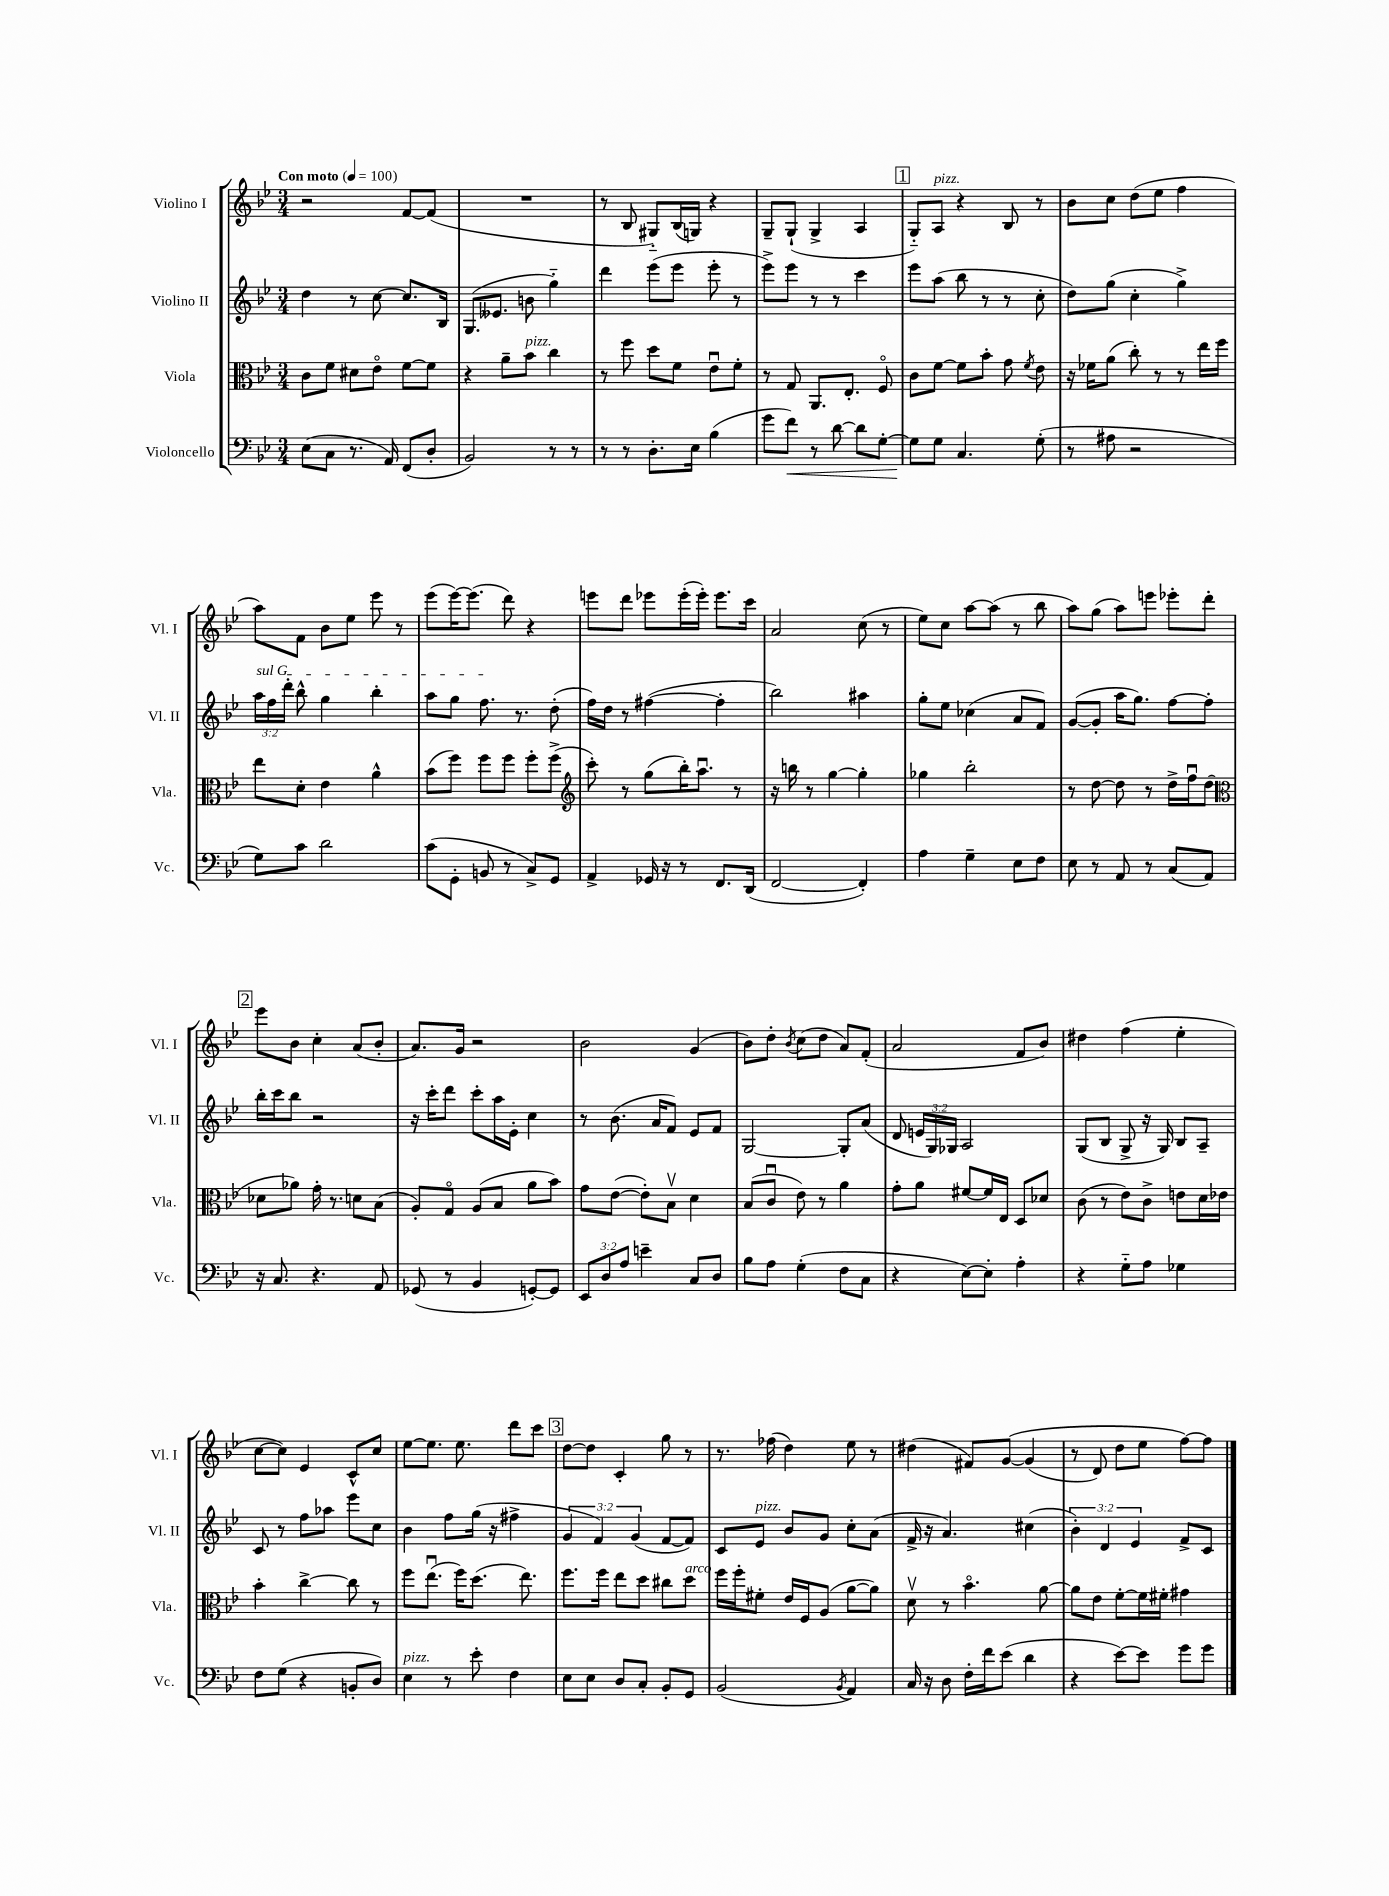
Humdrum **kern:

**kern	**dynam	**kern	**kern	**kern
*part4	*part4	*part3	*part2	*part1
*staff4	*staff4	*staff3	*staff2	*staff1
*I"Violoncello	*	*I"Viola	*I"Violino II	*I"Violino I
*I'Vc.	*	*I'Vla.	*I'Vl. II	*I'Vl. I
*clefF4	*	*clefC3	*clefG2	*clefG2
*k[b-e-]	*	*k[b-e-]	*k[b-e-]	*k[b-e-]
*M3/4	*	*M3/4	*M3/4	*M3/4
*MM100	*	*MM100	*MM100	*MM100
=1	=1	=1	=1	=1
!	!	!	!	!LO:TX:a:B:t=Con moto
(8E-\L	.	8c\L	4dd\	2r
8C\J	.	8f\J	.	.
8.r	.	8d#X\L	8r	.
.	.	8e-\J	[8cc\	.
16AA/)	.	.	.	.
(8FF/L	.	[8f\L	8.cc/L]	[8f/L
8D'/J	.	8f\J]	.	(8f/J]
.	.	.	16B-/Jk	.
=2	=2	=2	=2	=2
2BB-/)	.	4r	(8.G/L	2.r
.	.	.	8.e--X/J	.
.	.	8a~\L	.	.
!	!	!LO:TX:a:i:t=pizz.	!	!
.	.	8b-\J	8bn\	.
8r	.	4cc\	4gg\)	.
8r	.	.	.	.
=3	=3	=3	=3	=3
8r	.	8r	4ddd\	8r
8r	.	8ff\	.	8B-/
8.D'\L	.	8dd\L	(8eee-\L	8G#X/L)
.	.	8f\J	8eee-\J	(16B-/L
16E-\Jk	.	.	.	16Gn/JJ)
(4B-\	.	8e-u\L	8eee-'\	4r
.	.	8f'\J	8r	.
=4	=4	=4	=4	=4
8g\L	.	8r	8eee-^\L)	8G~/L
!	!LO:HP:b	!	!	!
8f\J)	<	8G/	8eee-\J	(8G`/J
8r	.	8.AA/L	8r	4G^/
[8d\	.	.	8r	.
.	.	8.E-'/J	.	.
8d\L]	.	.	4ccc\	4A/
[8G'\J	.	8F/	.	.
!!LO:REH:place=s1:t=1
=5	=5	=5	=5	=5
8G\L]	.	8c\L	8eee-\L	8G/L)
!	!	!	!	!LO:TX:a:i:t=pizz.
8G\J	[	[8f\J	(8aa\J	8A/J
4.C/	.	8f\L]	8bb-\	4r
.	.	8b-'\J	8r	.
.	.	8g\	8r	8B-/
.	.	8qf/	.	.
(8G'\	.	8e-\	8cc'\	8r
=6	=6	=6	=6	=6
8r	.	16r	8dd\L)	8b-\L
.	.	16f-X\KL	.	.
8A#X\	.	(8a\J	(8gg\J	8cc\J
2r	.	8cc'\)	4cc'\	(8dd\L
.	.	8r	.	8ee-\J
.	.	8r	4gg^\)	4ff\
.	.	16ee-\LL	.	.
.	.	16ff\JJ	.	.
!!LO:LB:g=z
=7	=7	=7	=7	=7
!	!	!	!LO:TX:a:i:t=sul G	!
8G\L)	.	8ee-\L	24aa\LL	8aa\L)
.	.	.	24ff\	.
.	.	.	24ddd'\JJ	.
8c\J	.	8d'\J	8bb-^^\	8f\J
2d\	.	4e-\	4gg\	8b-\L
.	.	.	.	8ee-\J
.	.	4a^^\	4bb-'\	8eee-\
.	.	.	.	8r
=8	=8	=8	=8	=8
(8c\L	.	(8b-\L	8aa\L	(8eee-\L
8GG'\J	.	8ff\J)	8gg\J	[16eee-\K)
.	.	.	.	(8.eee-\J]
8BBn/	.	8ff\L	8.ff\	.
8r	.	8ff\J	.	8ddd\)
.	.	.	8.r	.
8C^/L)	.	8ff'\L	.	4r
8GG/J	.	(8ff^\J	(8dd'\	.
=9	=9	=9	=9	=9
*	*	*clefG2	*	*
4AA^/	.	8ccc'\)	16ff\LL)	8eeen\L
.	.	.	16dd\JJ	.
.	.	8r	8r	8ddd\J
16GG-X/	.	(8gg\L	([4ff#X\	8eee-X\L
16r	.	.	.	.
8r	.	16bb-'\K)	.	(16eee-'\L
.	.	8.aau\J	.	16eee-'\JJ)
8.FF/L	.	.	4ff#'\]	8.eee-\L
.	.	8r	.	.
(16DD/Jk	.	.	.	16ccc\Jk
=10	=10	=10	=10	=10
[2FF/	.	16r	2bb-\)	2a/
.	.	16bbn\	.	.
.	.	8r	.	.
.	.	[4gg\	.	.
4FF'/])	.	4gg'\]	4aa#X\	(8cc\
.	.	.	.	8r
=11	=11	=11	=11	=11
4A\	.	4gg-X\	8gg'\L	8ee-\L)
.	.	.	8ee-\J	8cc\J
4G~\	.	2bb-'\	(4cc-X\	[8aa\L
.	.	.	.	(8aa\J]
8E-\L	.	.	8a/L	8r
8F\J	.	.	8f/J)	8bb-\
=12	=12	=12	=12	=12
8E-\	.	8r	([8g/L	8aa\L)
8r	.	[8dd\	8g'/J]	(8gg\J
8AA/	.	8dd\]	16aa\KL	8aa\L)
.	.	.	8.gg\J)	.
8r	.	8r	.	8eeen\J
(8C/L	.	16dd^\LL	[8ff\L	8eee-X'\L
.	.	16ffu\J	.	.
8AA/J)	.	(8dd\J	8ff'\J]	8ddd'\J
!!LO:LB:g=z
!!LO:REH:place=s1:t=2
=13	=13	=13	=13	=13
*	*	*clefC3	*	*
16r	.	8d-X\L	16bb-'\LL	8eee-\L
8.C/	.	.	16ccc\J	.
.	.	8a-X\J)	8bb-\J	8b-\J
4.r	.	16g'\	2r	4cc'\
.	.	8.r	.	.
.	.	8dn\L	.	(8a/L
8AA/	.	(8B-\J	.	8b-'/J
=14	=14	=14	=14	=14
(8GG-X/	.	8A'/L)	16r	8.a/L)
.	.	.	16ccc'\KL	.
8r	.	8G/J	8ddd\J	.
.	.	.	.	16g/Jk
4BB-/	.	(8A/L	8ccc'\L	2r
.	.	8B-/J	16aa\L	.
.	.	.	16e-'\JJ	.
[8GGn'/L)	.	8a\L	4cc\	.
8GG/J]	.	8b-\J)	.	.
=15	=15	=15	=15	=15
12EE-/L	.	8g\L	8r	2b-\
12D/	.	.	.	.
.	.	([8e-\J	(8.b-\	.
12A/J	.	.	.	.
4en~\	.	8e-'\L])	.	.
.	.	.	16a/KL	.
.	.	8B-v\J	8f/J)	.
8C/L	.	4d\	8e-/L	(4g/
8D/J	.	.	8f/J	.
=16	=16	=16	=16	=16
8B-\L	.	(8B-/L	[2G/	8b-\L)
8A\J	.	8cu/J	.	8dd'\J
.	.	.	.	8qb-/
(4G'\	.	8e-\)	.	(8cc\L
.	.	8r	.	8dd\J
8F\L	.	4a\	8G'/L]	8a/L)
8C\J	.	.	(8a/J	(8f'/J
=17	=17	=17	=17	=17
4r	.	8g'\L	8d/	2a/
.	.	8a\J	24en/LL	.
.	.	.	24G/)	.
.	.	.	24G-X/JJ	.
[8E-\L)	.	[8f#X/L	2A/	.
8E-'\J]	.	16f#/L]	.	.
.	.	16E-/JJ	.	.
4A'\	.	8D/L	.	8f/L
.	.	8d-X/J	.	8b-/J)
=18	=18	=18	=18	=18
4r	.	(8c\	(8G/L	4dd#X\
.	.	8r	8B-/J	.
8G\L	.	8e-\L)	8G^/	(4ff\
8A\J	.	8c^\J	16r	.
.	.	.	16G/)	.
4G-X\	.	8en\L	8B-/L	4ee-'\
.	.	16d\L	8A~/J	.
.	.	16e-X\JJ	.	.
!!LO:LB:g=z
=19	=19	=19	=19	=19
8F\L	.	4b-'\	8c/	[8cc\L
(8G\J	.	.	8r	8cc\J])
4r	.	[4cc^\	8ff\L	4e-/
.	.	.	8aa-X\J	.
8BBn'/L	.	8cc\]	8eee-\L	8c^^/L
8D/J)	.	8r	8cc\J	8cc/J
=20	=20	=20	=20	=20
!LO:TX:a:i:t=pizz.	!	!	!	!
4E-\	.	8ff\L	4b-\	[8ee-\L
.	.	(8.ee-u\J	.	8.ee-\J]
8r	.	.	8ff\L	.
.	.	16ff\KL)	.	8.ee-\
8e-'\	.	(8.dd\J	(16gg\Jk	.
.	.	.	16r	.
4F\	.	.	4ff#X^\	8ddd\L
.	.	8.ee-\)	.	.
.	.	.	.	8ccc\J
!!LO:REH:place=s1:t=3
=21	=21	=21	=21	=21
8E-\L	.	8.ff\L	6g/	[8dd\L
8E-\J	.	.	.	8dd\J]
.	.	.	6f/)	.
.	.	16ff\Jk	.	.
8D/L	.	8ee-\L	.	4c'/
.	.	.	(6g/	.
8C'/J	.	8dd\J	.	.
8BB-'/L	.	8cc#X\L	[8f/L	8gg\
!	!	!LO:TX:a:i:t=arco	!	!
8GG/J	.	8dd\J	8f/J])	8r
=22	=22	=22	=22	=22
(2BB-/	.	16ff\LL	8c/L	8.r
.	.	16ff'\J	.	.
!	!	!	!LO:TX:a:i:t=pizz.	!
.	.	8f#X'\J	8e-/J	.
.	.	.	.	(16ff-X\
.	.	16e-/LL	8b-/L	4dd\)
.	.	16F/J	.	.
.	.	(8A/J	8g/J	.
8qBB-/	.	.	.	.
4AA/)	.	[8a\L	8cc'\L	8ee-\
.	.	8a\J])	(8a\J	8r
=23	=23	=23	=23	=23
16C/	.	8dv\	16f^/	(4dd#X\
16r	.	.	16r	.
8D\	.	8r	4.a/)	.
16F'\LL	.	4.b-\	.	8f#X/L)
16f\J	.	.	.	.
(8e-\J	.	.	.	([8g/J
4d\	.	.	(4cc#X\	(4g/]
.	.	[8a\	.	.
=24	=24	=24	=24	=24
4r	.	8a\L]	6b-'\)	8r
.	.	8e-\J	.	8d/)
.	.	.	6d/	.
[8e-\L)	.	[8f'\L	.	8dd\L
.	.	.	6e-/	.
8e-\J]	.	16f\L]	.	8ee-\J
.	.	16f#X'\JJ	.	.
8g\L	.	4g#X\	8f^/L	[8ff\L)
8g\J	.	.	8c/J	8ff\J]
==	==	==	==	==
*-	*-	*-	*-	*-
